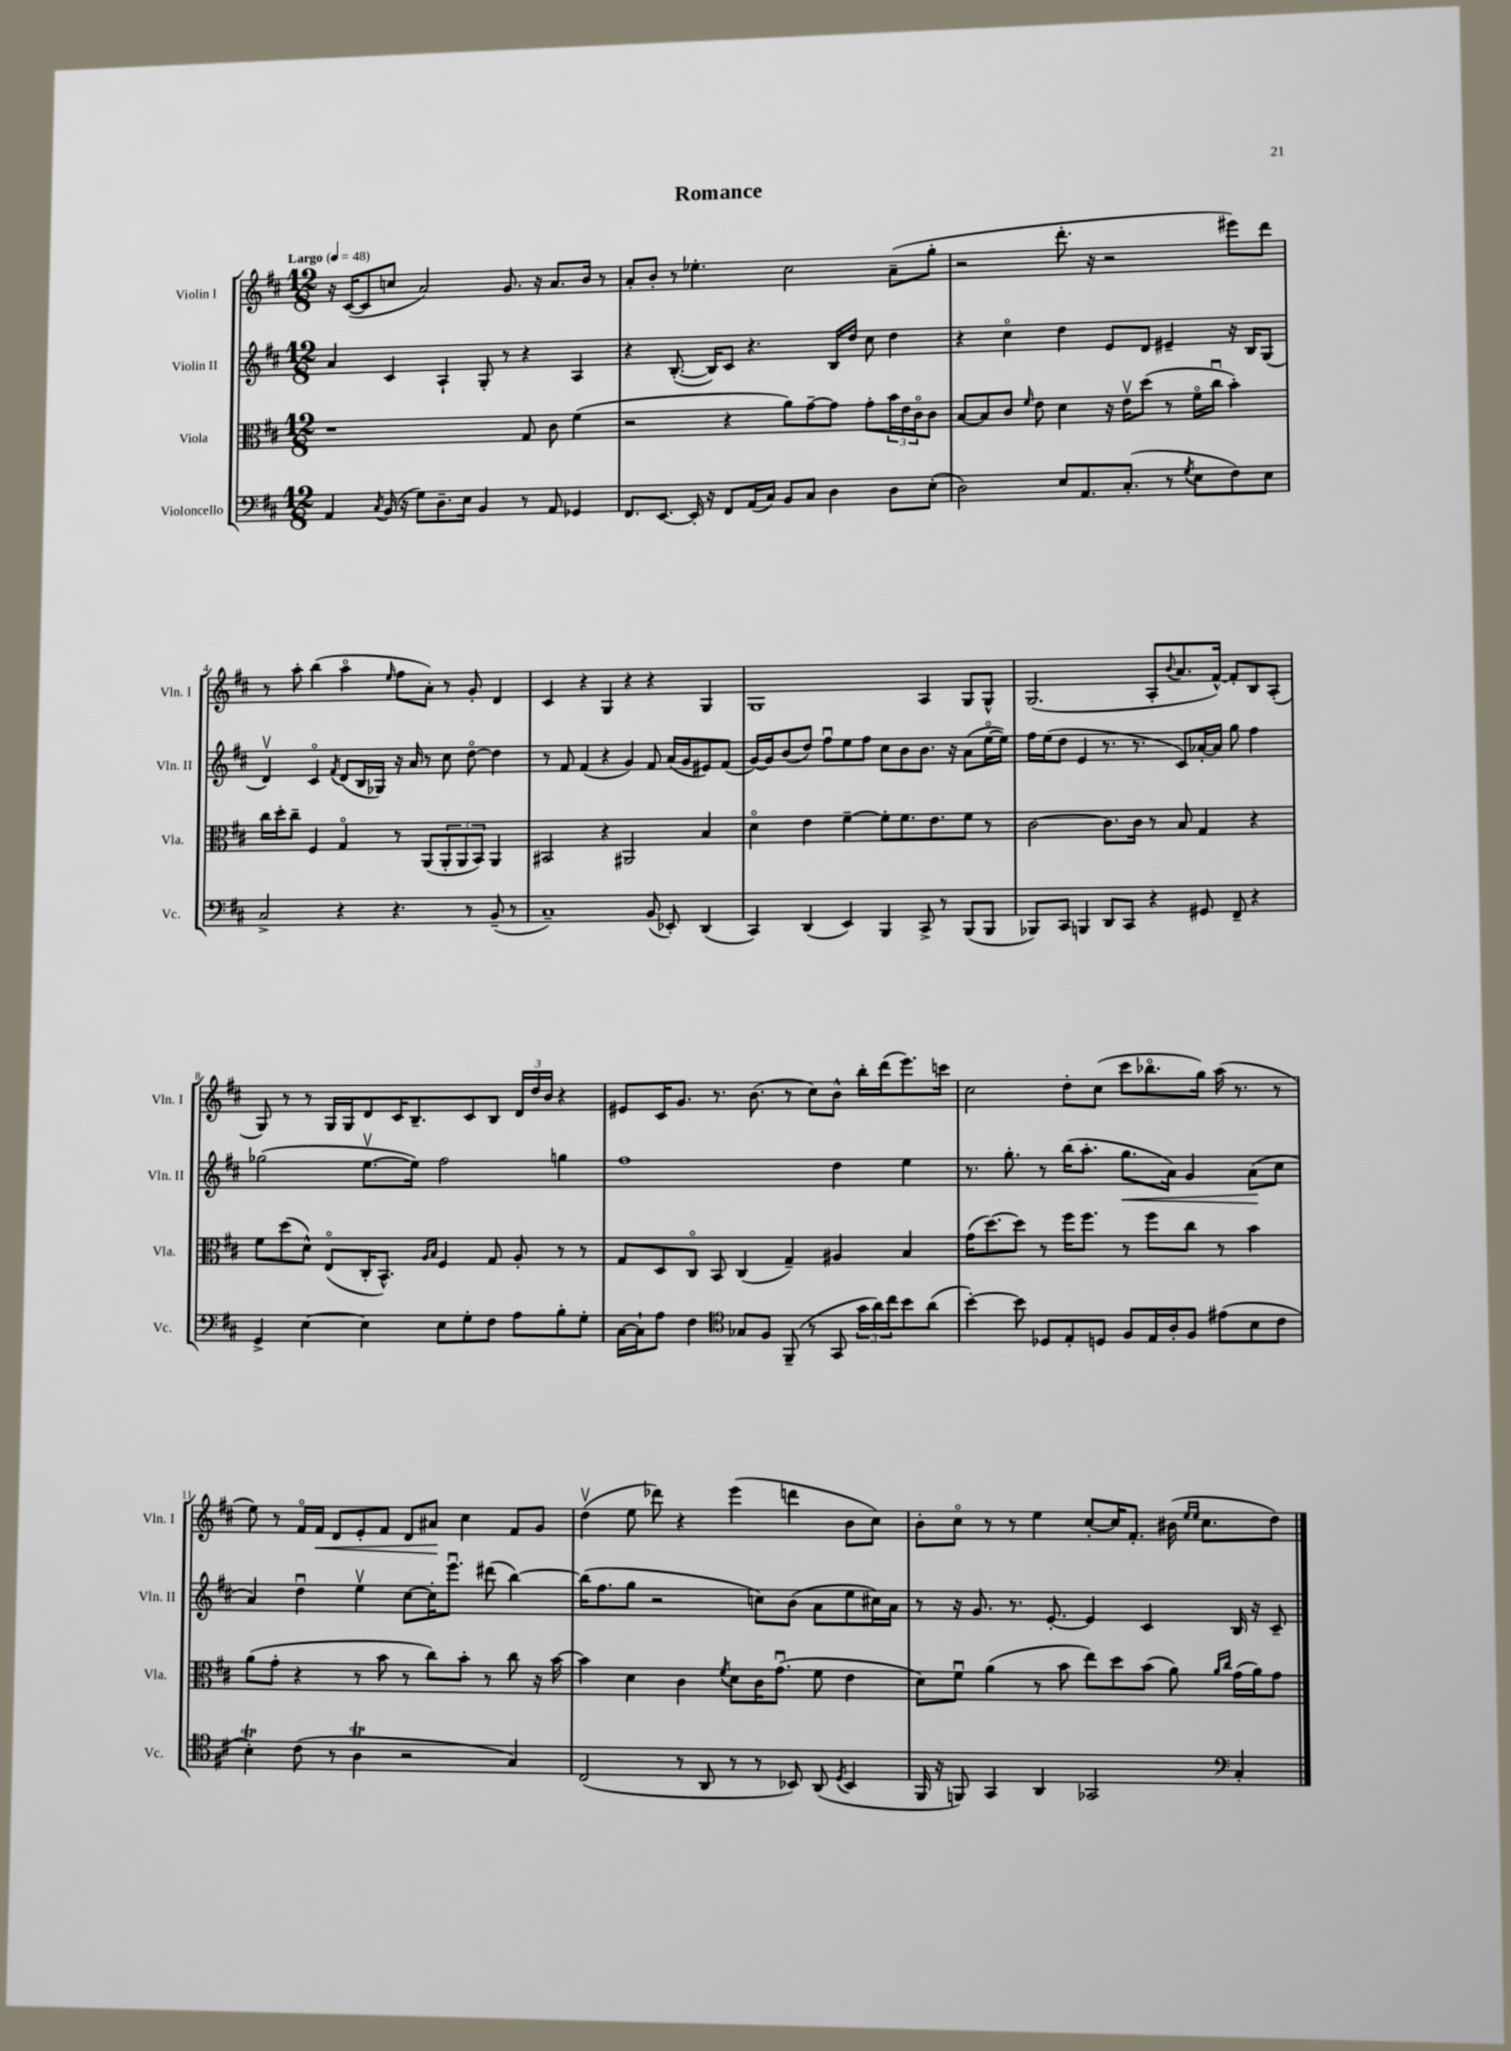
\header { title = "Romance" }
<<
\new StaffGroup <<
\new Staff = "s0" \with { instrumentName = "Violin I" shortInstrumentName = "Vln. I" } {
    \clef treble \key d \major \numericTimeSignature \time 12/8 \tempo "Largo" 4 = 48
    r16 cis'16~( cis'8 c''8 a'2) g'8. r16 a'8. b'16 r8 |
    a'8-. b'8-. r8 ees''4.-. cis''2 a'8--( g''8-. |
    r2 d'''8.-. r16 r2 eis'''8) d'''8 |
    r8 a''8-. b''4( a''4\flageolet \grace { e''16 } fis''8 a'8-.) r8 g'8-. d'4 |
    cis'4 r4 g4 r4 r4 g4 |
    g1 a4 g8 g8-^ |
    g2.( a8-. \appoggiatura { b'8 } a'8. fis'16~-^) fis'8-. b8 a8-.( |
    g8) r8 r8 g16 g16 d'8 cis'16 b8.-- cis'8 b8 \tuplet 3/2 { d'16 d''16 b'16 } r4 |
    eis'8 cis'16 g'8. r8. b'8.( r8 cis''8) b'8-^ b''16-. d'''16( e'''8.) c'''16 |
    cis''2 d''8-. cis''8( cis'''8 bes''8.\flageolet g''16) a''16( r8. r8 |
    e''8) r8 fis'16\flageolet fis'16\< d'8 e'8-. fis'8 d'8 ais'8\! cis''4 fis'8 g'8 |
    d''4\upbow( e''8 des'''8) r4 e'''4( d'''4 b'8 cis''8) |
    b'8-. cis''8\flageolet r8 r8 e''4 cis''8~-. cis''16 fis'8.-. bis'16( \grace { e''16 e''16 } cis''8. d''8) \bar "|." |
}
\new Staff = "s1" \with { instrumentName = "Violin II" shortInstrumentName = "Vln. II" } {
    \clef treble \key d \major \numericTimeSignature \time 12/8
    a'4 cis'4 a4-! g8-. r8 r4 a4 |
    r4 b8.~-.( b16) cis'8 r4. b16 d''16 cis''8 d''4 |
    r4 cis''4\flageolet d''4 e'8 d'8 eis'4-- r16 b16 g8( |
    d'4\upbow) cis'4\flageolet \acciaccatura { fis'8 } d'8( b16 ges16) r16 a'16 r8 cis''8 d''8~\flageolet d''4 |
    r8 fis'8 fis'4( r4 g'4) fis'8 a'16( g'16 eis'8) fis'8( |
    g'16~) g'16 b'8( d''8) fis''8\downbow e''8 fis''8 cis''8 b'8 b'8. r16 a'8( e''16~\flageolet e''16) |
    fis''16 e''16( d''8 e'4 r8. r8. cis'8) aes'16~-. aes'16 g''8 fis''4 |
    ges''2( e''8.~\upbow e''16) fis''2 g''4 |
    fis''1 d''4 e''4 |
    r8. g''8.-. r8 b''16( a''8.-. g''8.\< a'16) g'4 a'8\!( cis''8 |
    a'4) d''4\downbow e''4\upbow cis''8~ cis''16-. e'''8.\downbow dis'''8( b''4~) |
    b''16( fis''8. g''8 r2 c''8) b'8( a'8 e''8 cis''16) a'16 |
    r8 r16 g'8. r8. e'8.~-. e'4 cis'4 b16 r16 cis'8-- \bar "|." |
}
\new Staff = "s2" \with { instrumentName = "Viola" shortInstrumentName = "Vla." } {
    \clef alto \key d \major \numericTimeSignature \time 12/8
    r1 g8 cis'8 fis'4( |
    r2 r4 a'8) g'8~-- g'8 g'8-. \tuplet 3/2 { b'16 e'16 cis'16\flageolet } cis'8 |
    b8~ b8 cis'8 \grace { fis'16 } e'8 d'4 r16 e'16\upbow d''8( r8 fis'16\flageolet cis''16\downbow b'4-.) |
    cis''16 d''16-. cis''8-- fis4 g4\flageolet r8 a,8( \tuplet 3/2 { a,8-. a,8 b,8) } a,4 |
    bis,2 r4 ais,2 b4 |
    d'4\flageolet e'4 fis'4~-- fis'8-. fis'8. e'8. fis'8 r8 |
    cis'2~ cis'8. cis'16 r8 b8 g4 r4 |
    fis'8 d''8( d'8-^) e8\flageolet( cis16-. b,8.-^) \grace { a16 b16 } fis4 g8 a8-. r8 r8 |
    g8 d8 cis8\flageolet b,8 cis4( g4--) ais4 b4 |
    g'16( d''8.~) d''8 r8 fis''16 fis''8. r8 fis''8 cis''8 r8 b'4 |
    a'8( g'8-. r4 r8 b'8 r8 cis''8) b'8-. r8 cis''8 r16 b'16~ |
    b'4 d'4 cis'4 \acciaccatura { fis'8 } d'8 cis'16 g'8.\downbow( fis'8 e'4 |
    d'8) fis'8\downbow a'4( r8 b'8 e''8) d''8 b'8( a'8) \grace { a'16 cis''16 } g'16( a'16) g'8 \bar "|." |
}
\new Staff = "s3" \with { instrumentName = "Violoncello" shortInstrumentName = "Vc." } {
    \clef bass \key d \major \numericTimeSignature \time 12/8
    a,4 \acciaccatura { cis8 } b,16( r16 g8) d8.-- e16 b,4 r8 a,8 ges,4 |
    fis,8. e,8.~ e,16-. r16 fis,8 a,16( cis16) b,8 cis8 d4 d8 e8-.( |
    d2) e8 a,8. cis8.-.( r8 \acciaccatura { g8 } e8 fis8) e8 |
    cis2-> r4 r4. r8 b,8--( r8 |
    cis1--) b,8( ees,8-.) d,4( |
    cis,4) d,4( e,4) b,,4 cis,8-> r8 b,,8( b,,8 |
    bes,,8) cis,8 b,,4 d,8 cis,8 r4 gis,8 fis,8-- r4 |
    g,4-> e4~ e4 e8 g8-. fis8 a8 b8-. g8-. |
    cis16~ cis16-! a8 fis4 \clef tenor ges8 fis8 fis,8--( r8 g,8 \tuplet 3/2 { g'16 a'16) cis''16 } b'8 a'8( |
    b'4~-.) b'8 des8 e8-. d8 fis8 e16 a16-. fis8 eis'8( b8 cis'8 |
    b4-.\trill) cis'8( r8 a4\trill r2 g4) |
    cis2( r8 a,8 r8 r8 bes,8) a,8( \acciaccatura { d8 } bes,4 |
    fis,16 r16 f,8) g,4 a,4 ges,2 \clef bass cis4-. \bar "|." |
}
>>
>>
